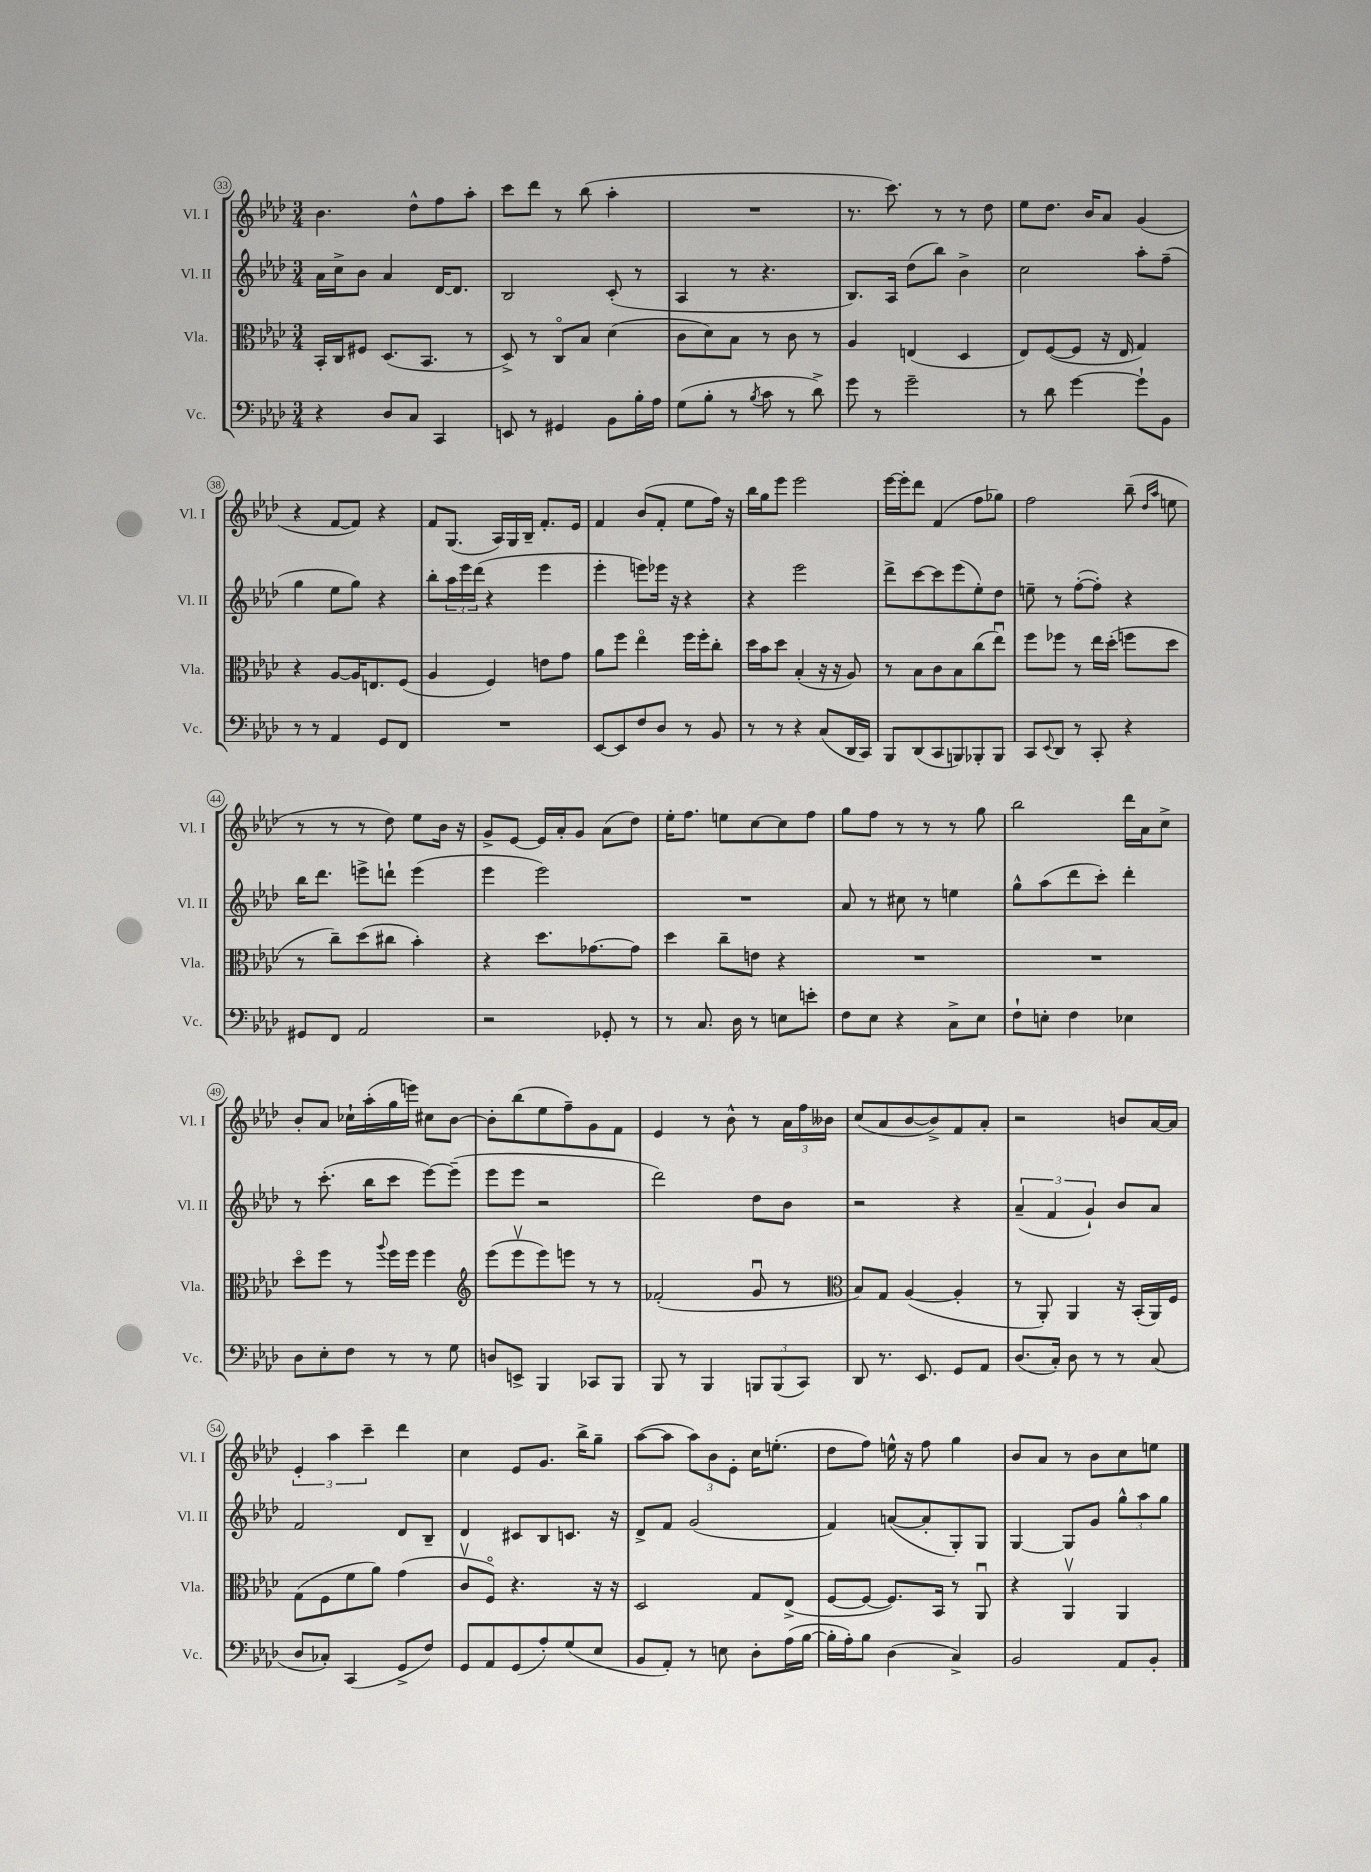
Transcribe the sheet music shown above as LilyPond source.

<<
\new StaffGroup <<
\new Staff = "s0" \with { instrumentName = "Vl. I" shortInstrumentName = "Vl. I" } {
    \clef treble \key aes \major \numericTimeSignature \time 3/4
    bes'4. des''8-^ f''8 aes''8-. |
    c'''8 des'''8 r8 bes''8( aes''4-. |
    R2. |
    r8. c'''8.) r8 r8 des''8 |
    ees''8 des''8. bes'16 aes'8 g'4( |
    r4 f'8~ f'8) r4 |
    f'8 g8.( aes16) g16 bes16-- f'8.-. ees'16 |
    f'4 bes'8( f'8-. ees''8 f''16) r16 |
    bes''16 g''16 ees'''8 ees'''2 |
    ees'''16~ ees'''16-. des'''8 f'4( f''8 ges''8) |
    f''2 bes''8--( \grace { des''16 aes''16 } e''8 |
    r8 r8 r8 des''8) ees''8 bes'16 r16 |
    g'8-> ees'8~ ees'16 aes'16-. g'8 aes'8( des''8) |
    ees''16-. f''8. e''8 c''8~ c''8 f''8 |
    g''8 f''8 r8 r8 r8 g''8 |
    bes''2 des'''16 aes'16 c''8-> |
    bes'8-. aes'8 ces''16-! aes''16-.( g''16 e'''16) cis''8 bes'8~ |
    bes'8-. bes''8( ees''8 f''8--) g'8 f'8 |
    ees'4 r8 bes'8-^ r8 \tuplet 3/2 { aes'16 f''16 beses'16 } |
    c''8( aes'8 bes'8~ bes'8->) f'8 aes'8-. |
    r2 b'8 aes'16~ aes'16 |
    \tuplet 3/2 { ees'4-. aes''4 c'''4-- } des'''4 |
    c''4 ees'8 g'8. bes''16-> g''8-- |
    aes''8~( aes''8 \tuplet 3/2 { aes''8) bes'8 ees'8-. } c''16 e''8.-.( |
    des''8 f''8) e''16-^ r16 f''8 g''4 |
    bes'8 aes'8 r8 bes'8 c''8 e''8 \bar "|." |
}
\new Staff = "s1" \with { instrumentName = "Vl. II" shortInstrumentName = "Vl. II" } {
    \clef treble \key aes \major \numericTimeSignature \time 3/4
    aes'16 c''16-> bes'8 aes'4 des'16~ des'8. |
    bes2 c'8-.( r8 |
    aes4 r8 r4. |
    bes8.) aes16 des''8( bes''8) bes'4-> |
    c''2 aes''8-. f''8--( |
    g''4 ees''8 g''8) r4 |
    bes''8-. \tuplet 3/2 { aes''16 ees'''16 des'''16( } r4 ees'''4 |
    ees'''4-. e'''8) ees'''16 r16 r4 |
    r4 ees'''2 |
    des'''8-> c'''8~ c'''8 ees'''8( ees''8-.) des''8 |
    e''8-- r8 f''8~-.( f''8-.) r4 |
    bes''16 des'''8. e'''8-> d'''8-! e'''4( |
    ees'''4 ees'''2) |
    R2. |
    aes'8 r8 cis''8 r8 e''4 |
    g''8-^ aes''8( des'''8 c'''8-.) des'''4-. |
    r8 c'''8.-.( bes''16 c'''8 ees'''8~) ees'''8--( |
    ees'''8 ees'''8 r2 |
    des'''2) des''8 bes'8 |
    r2 r4 |
    \tuplet 3/2 { aes'4--( f'4 g'4-!) } bes'8 aes'8 |
    f'2 des'8 bes8-- |
    des'4 cis'8 bes8 c'8. r16 |
    des'8-> f'8 g'2( |
    f'4) a'8~( a'8-. g8-.) g8 |
    g4~ g8 g'8 \tuplet 3/2 { g''8-^ aes''8 g''8 } \bar "|." |
}
\new Staff = "s2" \with { instrumentName = "Vla." shortInstrumentName = "Vla." } {
    \clef alto \key aes \major \numericTimeSignature \time 3/4
    bes,16-. c16 fis8 des8.( bes,8. r8 |
    des8->) r8 c8\flageolet bes8 des'4( |
    c'8 des'8) bes8 r8 c'8 r8 |
    aes4 e4( des4 |
    ees8) f8~( f8 r16 ees16 g4) |
    r4 aes8~ aes16 e8. f8( |
    aes4 f4) e'8 g'8 |
    aes'8 f''8 ees''4\flageolet f''16 f''16-. c''8-. |
    des''16 bes'16 des''8 bes4-.( r16 r16 aes8) |
    r8 bes8 c'8 bes8 c''8( ees''8\downbow) |
    f''8 fes''8 r8 ees''16 des''16-.( f''8 des''8 |
    r8 c''8--) des''8( cis''8 bes'4-.) |
    r4 des''8. ges'8.~ ges'8 |
    des''4 c''8-- e'8 r4 |
    R2. |
    R2. |
    des''8\flageolet f''8 r8 \appoggiatura { aes''8 } f''16 f''16 f''4 |
    \clef treble ees'''8( ees'''8\upbow ees'''8) e'''8 r8 r8 |
    fes'2-.( g'8\downbow r8 |
    \clef alto bes8) g8 aes4~( aes4-. |
    r8 aes,8-.) aes,4 r16 bes,16-.( aes,16) f16 |
    g8( f8 f'8 aes'8) g'4( |
    c'8\upbow f8\flageolet) r4. r16 r16 |
    des2 g8 ees8->( |
    f8~ f8~ f8.) bes,16 r8 aes,8\downbow |
    r4 aes,4\upbow aes,4 \bar "|." |
}
\new Staff = "s3" \with { instrumentName = "Vc." shortInstrumentName = "Vc." } {
    \clef bass \key aes \major \numericTimeSignature \time 3/4
    r4 des8 c8 c,4 |
    e,8 r8 gis,4 bes,8 bes16-. aes16 |
    g8( bes8-. r8 \acciaccatura { bes8 } c'8 r8 des'8->) |
    g'8 r8 g'2-- |
    r8 des'8 g'4~ g'8-! bes,8 |
    r8 r8 aes,4 g,8 f,8 |
    R2. |
    ees,8~ ees,8 f8 des8 r8 bes,8 |
    r8 r8 r4 c8( des,16 c,16) |
    bes,,8 des,8( c,8 b,,8) bes,,8-. bes,,8 |
    c,8 \appoggiatura { ees,8 } des,8 r8 c,8-. r4 |
    gis,8 f,8 aes,2 |
    r2 ges,8-. r8 |
    r8 c8. des16 r8 e8 e'8-. |
    f8 ees8 r4 c8-> ees8 |
    f8-! e8-. f4 ees4 |
    des8 ees8-. f8 r8 r8 g8 |
    d8 e,8-> bes,,4 ces,8 bes,,8 |
    bes,,8 r8 bes,,4 \tuplet 3/2 { b,,8 b,,8( c,8) } |
    des,8 r8. ees,8. g,8 aes,8 |
    des8.( c16-.) des8 r8 r8 c8( |
    des8 ces8-.) c,4( g,8-> f8) |
    g,8 aes,8 g,8( aes8-.) g8( ees8 |
    bes,8 aes,8-.) r8 e8 des8-. aes16( bes16~ |
    bes16-. aes16-.) bes8 des4( c4->) |
    bes,2 aes,8 bes,8-. \bar "|." |
}
>>
>>
\layout { \context { \Score currentBarNumber = #33 \override BarNumber.stencil = #(make-stencil-circler 0.1 0.3 ly:text-interface::print) } }
